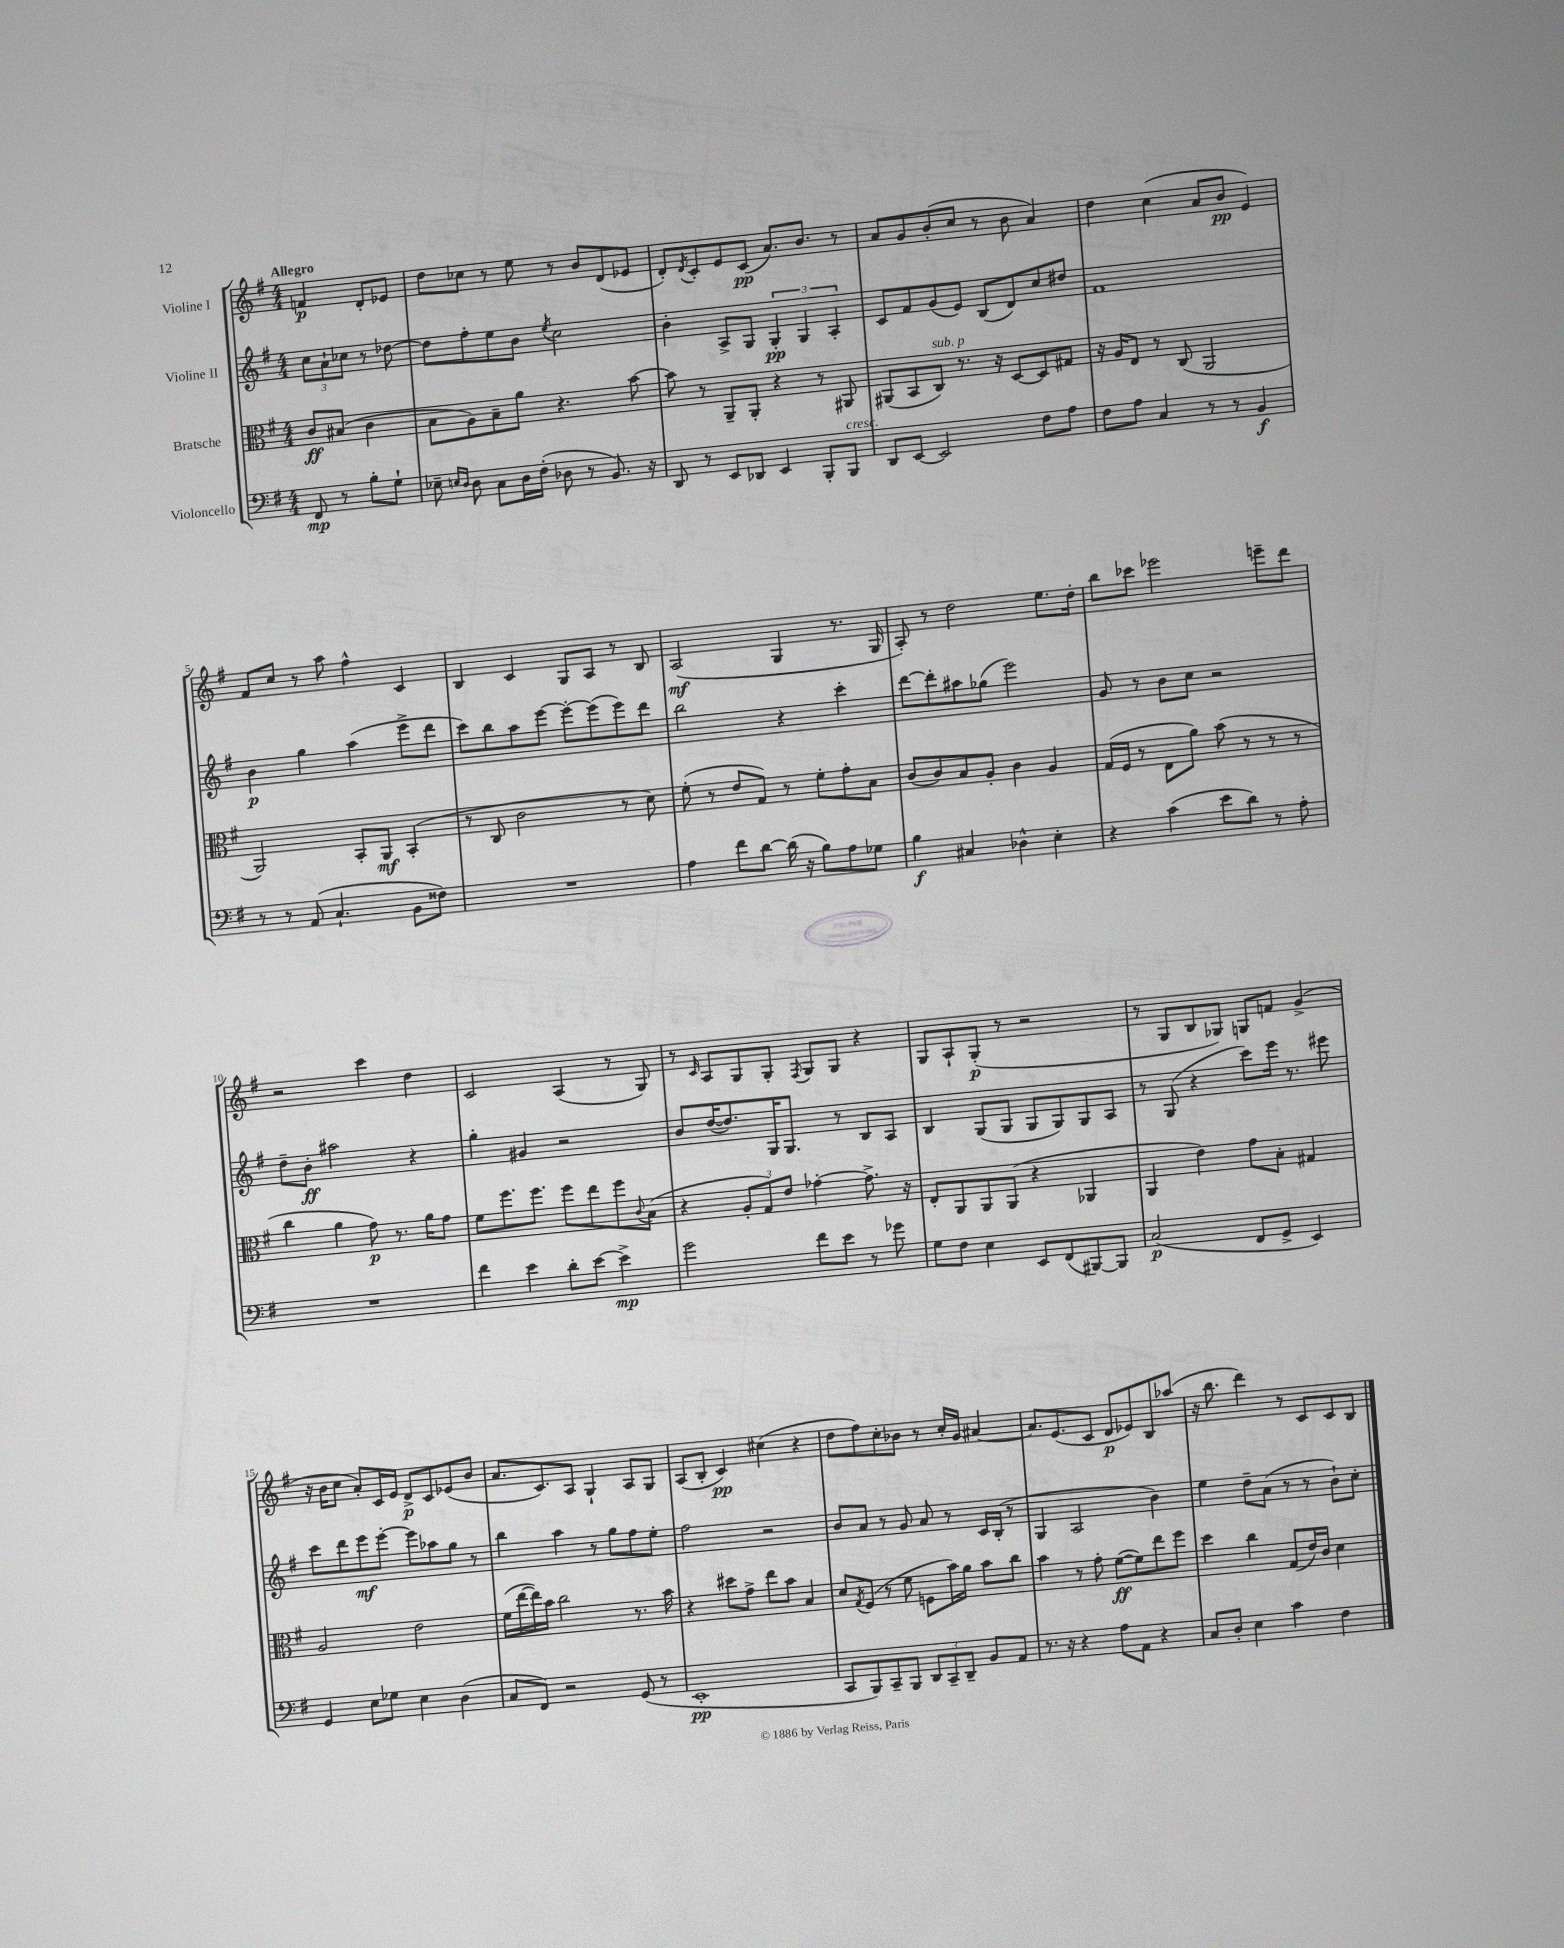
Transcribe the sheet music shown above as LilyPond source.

<<
\new StaffGroup <<
\new Staff = "s0" \with { instrumentName = "Violine I" } {
    \clef treble \key g \major \numericTimeSignature \time 4/4 \partial 2 \tempo "Allegro"
    f'4\p d'8-. ees'8 |
    d''8 ces''8 r8 e''8 r8 b'8 d'8( ees'8 |
    d'8-.) \acciaccatura { d'8 } c'8-. e'8 c'8\pp( a'8.) b'8. r8 |
    a'8 g'8 b'8-.( c''8 r8 b'8 a'4) |
    d''4 c''4( a'8 b'8\pp e'4) |
    fis'8 c''8 r8 a''8 fis''4-^ c'4 |
    b4 c'4 g8 a8 r8 b8 |
    a2\mf( g4 r8. g16 |
    a8-.) r8 d''2 e''8. d''16-. |
    b''8 ces'''8 ees'''2 e'''8-- d'''8 |
    r2 c'''4 d''4 |
    c'2 a4( r8 g8) |
    r8 \grace { c'16 } a8 g8 g8-. \acciaccatura { fis8 } g8 g8 r4 |
    g8 a8-! g8-.\p( r8 r2 |
    r8 g8 b8 ges8) g8 f'8 g'4->( |
    r16 b'16 c''8 a'8-.) c'16 e'16 d'8->\p c'8 ees'8( b'8 |
    a'8. c'8.) a8 g4-! a8 g8 |
    a8( b8-. c'4\pp) cis''4( r4 |
    d''8 fis''8) c''8-. bes'8 r8 c''16-. g'16 ais'4~ |
    ais'8. e'8.( c'8 d'8\p ees'8) b8 aes''8( |
    r16 b''8. d'''4) r8 c'8 c'8 b8 \bar "|." |
}
\new Staff = "s1" \with { instrumentName = "Violine II" } {
    \clef treble \key g \major \numericTimeSignature \time 4/4 \partial 2
    \tuplet 3/2 { c''8 a'8-! ces''8 } r8 des''8~ |
    des''8 fis''8-. e''8 b'8 \acciaccatura { e''8 } c''2 |
    b'4-. a8-> g8 \tuplet 3/2 { g4-.\pp g4 a4-. } |
    c'8 fis'8 g'8( e'8) b8( d'8) c''8 dis''8 |
    fis'1 |
    b'4\p g''4 a''4( e'''8-> d'''8 |
    c'''8) b''8 a''8 e'''8~ e'''8~-. e'''8( e'''8) d'''8 |
    b''2 r4 c'''4-. |
    d'''8~ d'''8-. ais''8 ges''8( e'''2) |
    g'8 r8 b'8 c''8 r2 |
    d''8-- b'8-.\ff ais''2 r4 |
    g''4-. gis'4 r2 |
    b'8 d''16~( d''8.) g16 g8. r8 b8 a8 |
    b4 g8( g8 g8 g8) g8 a8 |
    r8 g8( r4 c'''8) e'''16 r8. eis'''8 |
    c'''8 d'''8 e'''8\mf e'''8~-. e'''8 aes''8 g''8 r8 |
    b''4 a''4 r8 g''8 fis''8 e''8-. |
    fis''2 r2 |
    b'8 a'8 r8 g'8 a'8 r8 c'16 b16-.( r8 |
    g4 a2 b'4) |
    e''4 d''8-- a'8( r8 r8 b'8-!) c''8-. \bar "|." |
}
\new Staff = "s2" \with { instrumentName = "Bratsche" } {
    \clef alto \key g \major \numericTimeSignature \time 4/4 \partial 2
    c'8\ff bis8( c'4 |
    b8 a8) b8-- a'8 r4. b'8~ |
    b'8 r8 a,8-- a,8-. r4 r8 ais,8 |
    ais,8( b,8 c8^\markup { \italic "sub. p" }) r8. r16 d8~ d8 gis8 |
    r16 a16 e8 r8 c8( a,2 |
    a,2) b,8-. a,8\mf b,4-.( |
    r8 c8 c'2 r8 d'8) |
    fis'8-.( r8 e'8 g8) r8 fis'8-. g'8-. b8 |
    c'8( c'8) b8 a8-. c'4 a4 |
    g16( fis16 r8 e8 a'8) b'8( r8 r8 r8 |
    c''4 a'4 g'8\p) r8. a'16 g'8 |
    fis'8 fis''8. fis''8. fis''8 e''8 fis''8 \appoggiatura { c'8 } b8( |
    r4 \tuplet 3/2 { a8-. g8) e'8 } ges'4~-. ges'8.-> r16 |
    e8-. a,8 a,8 a,8( r4 aes,4 |
    a,4 e'4) g'8 b8-. gis4 |
    a2 e'2 |
    fis'16( e''16~ e''16) b'16 c''2 r8. b'16 |
    r4 dis''8 g'8-> e''8 b'8 b4 |
    d'8 \acciaccatura { g8 } fis8( r8 fis'8 f8 b'16) a'16 b'8 c''8 |
    b'4 r8 g'8-. fis'8~\ff( fis'8) e''8 fis''8 |
    d''4 c''4 g8( e'16) c'16 d'4 \bar "|." |
}
\new Staff = "s3" \with { instrumentName = "Violoncello" } {
    \clef bass \key g \major \numericTimeSignature \time 4/4 \partial 2
    fis,8\mp r8 b8-. g8-! |
    ees8-- \grace { e16 d16 } d8 c8 d16 fis16-.( des8 r8 b,8.) r16 |
    d,8 r8 e,8 des,8 e,4 b,,8-. b,,8^\markup { \italic "cresc." } |
    d,8 e,8~ e,2 fis8 a8 |
    fis8 a8 c4 r8 r8 b,4\f |
    r8 r8 a,8( c4.-! b,8 fisis8) |
    R1 |
    a4 fis'8 d'8~ d'16( r16 b8) a8 ges8 |
    b4\f cis4 des4-^ e4-. |
    r4 c'4( e'8 d'8) r8 a8-. |
    R1 |
    fis'4 e'4 d'8-. e'8~ e'4->\mp |
    g'2 fis'8 e'8 r8 ges'8 |
    g8 fis8 e4 e,8 fis,8( bis,,8~) bis,,8 |
    c2\p( fis,8 g,8-> e,4) |
    g,4 e8 ges8 e4 d4( |
    c8 fis,8) r2 g,8( r8 |
    e,1-.\pp |
    c,8 b,,8) c,8-- b,,8 \tuplet 3/2 { d,8 c,8-- d,8-- } b,8 a,8 |
    r8. r16 r4 a8 a,8 r4 |
    c8 d8-. e4 c'4 fis4 \bar "|." |
}
>>
>>
